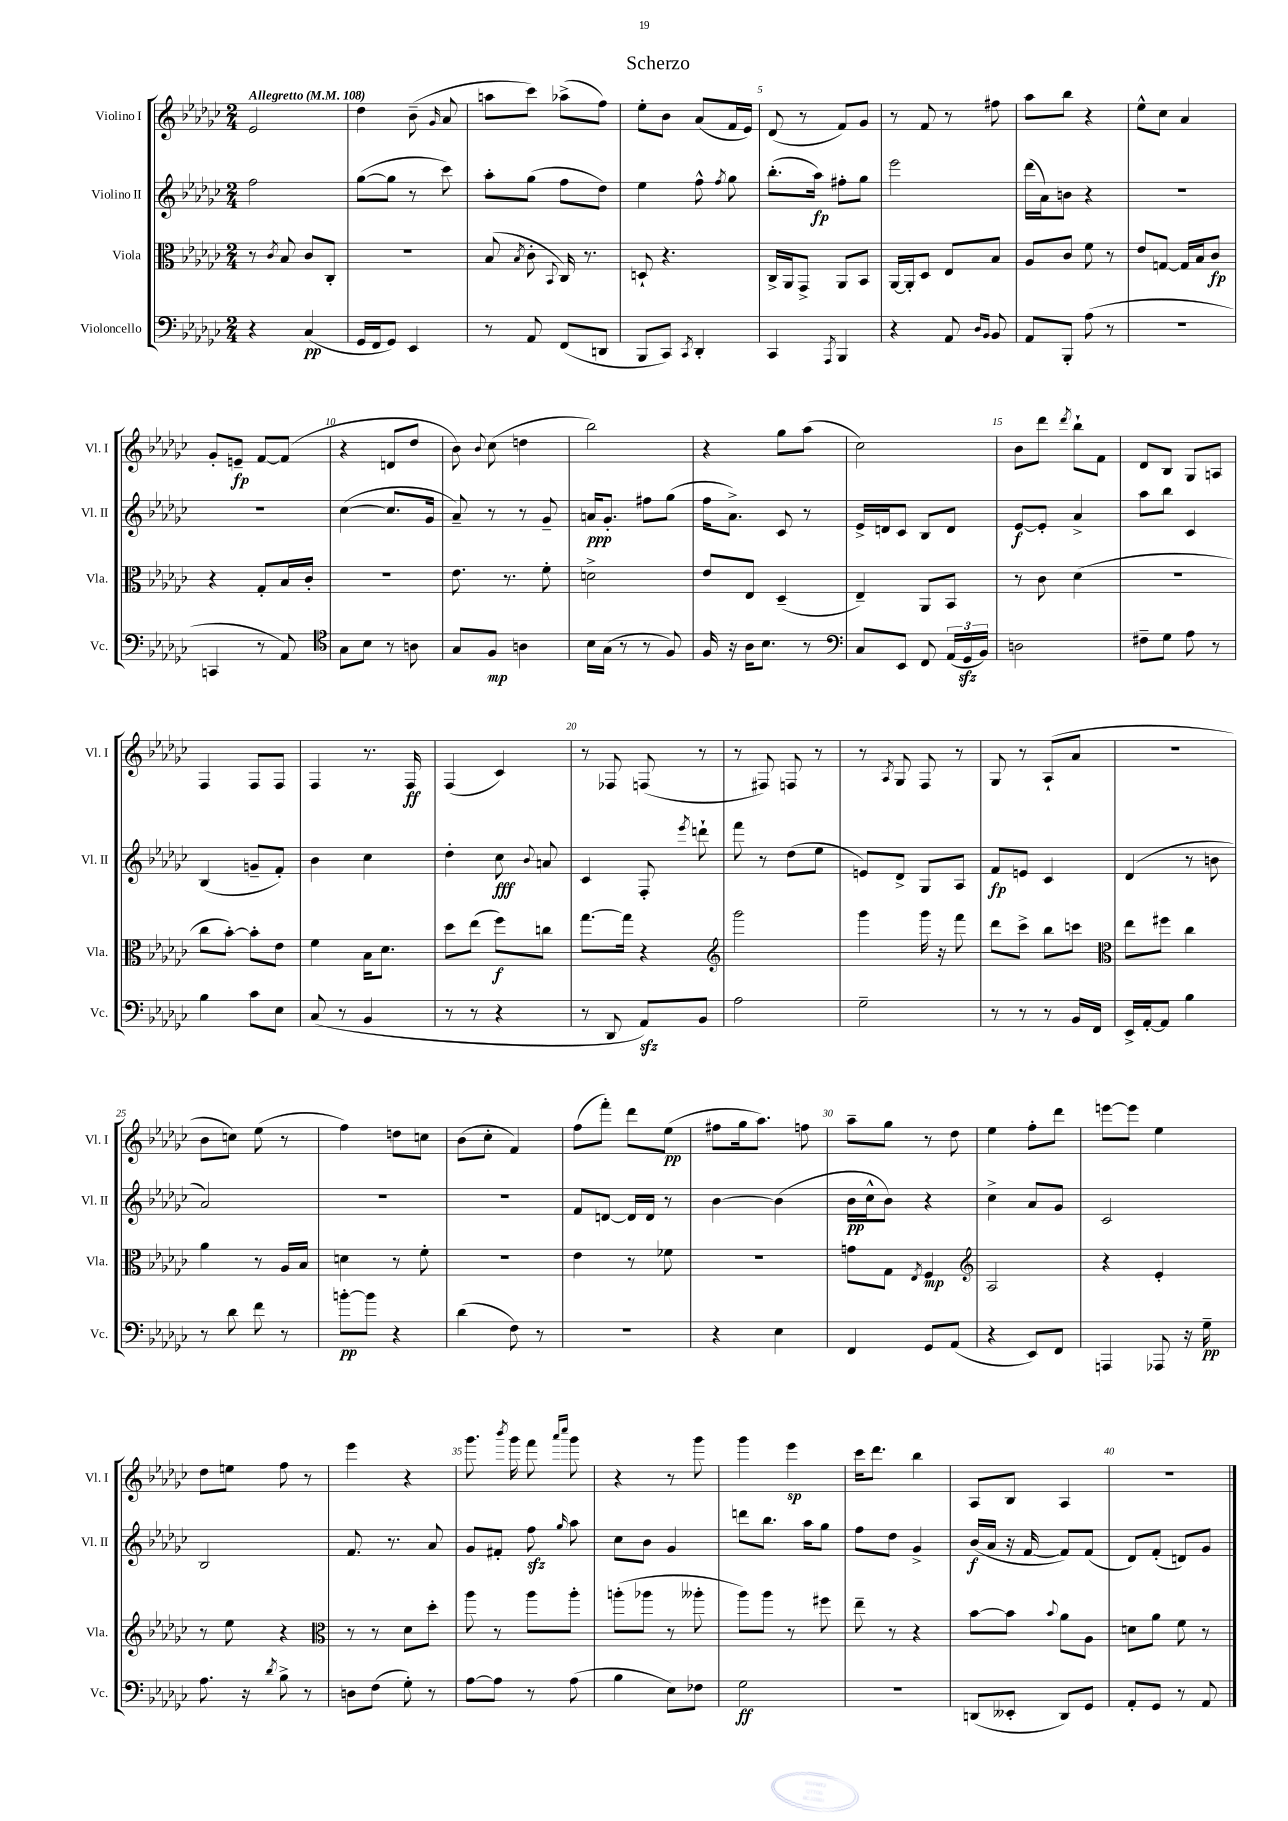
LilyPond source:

\header { title = "Scherzo" }
<<
\new StaffGroup <<
\new Staff = "s0" \with { instrumentName = "Violino I" shortInstrumentName = "Vl. I" } {
    \clef treble \key ges \major \numericTimeSignature \time 2/4 \tempo "Allegretto" 4 = 108
    \autoBeamOff ees'2 |
    des''4 bes'8--( \grace { ges'16 } aes'8 |
    a''8[ ces'''8]) aes''8[->( f''8]) |
    ees''8[-. bes'8] aes'8[( f'16 ees'16]) |
    des'8( r8 f'8[) ges'8] |
    r8 f'8 r8 fis''8 |
    aes''8[ bes''8] r4 |
    ees''8[-^ ces''8] aes'4 |
    ges'8[-. e'8]--\fp f'8[~ f'8]( |
    r4 d'8[ des''8] |
    bes'8) \appoggiatura { bes'8 } ces''8( d''4 |
    bes''2) |
    r4 ges''8[ aes''8]( |
    ces''2) |
    bes'8[ des'''8] \acciaccatura { des'''8 } bes''8[-! f'8] |
    des'8[ bes8] ges8[ a8] |
    f4 f8[ f8] |
    f4 r8. f16\ff |
    f4( ces'4) |
    r8 fes8 f8( r8 |
    r8 fis8) f8 r8 |
    r8 \acciaccatura { aes8 } ges8 f8 r8 |
    ges8 r8 aes8[-!( aes'8] |
    r2 |
    bes'8[ c''8]) ees''8( r8 |
    f''4) d''8[ c''8] |
    bes'8[( ces''8]-. f'4) |
    f''8[( f'''8]-.) des'''8[ ees''8]\pp( |
    fis''8[ ges''16 aes''8.]) f''8 |
    aes''8[-- ges''8] r8 des''8 |
    ees''4 f''8[-. des'''8] |
    e'''8[~ e'''8] ees''4 |
    des''8[ e''8] f''8 r8 |
    ees'''4 r4 |
    ges'''8. \acciaccatura { bes'''8 } ges'''16 f'''8 \grace { aes'''16[ ces''''16] } ges'''8 |
    r4 r8 ges'''8 |
    ges'''4 ees'''4\sp |
    ces'''16[ des'''8.] bes''4 |
    aes8[ bes8] aes4 |
    R2 \bar "|." |
}
\new Staff = "s1" \with { instrumentName = "Violino II" shortInstrumentName = "Vl. II" } {
    \clef treble \key ges \major \numericTimeSignature \time 2/4
    \autoBeamOff f''2 |
    ges''8[~( ges''8] r8 ces'''8) |
    aes''8[-. ges''8]( f''8[ des''8]) |
    ees''4 f''8-^ \acciaccatura { f''8 } ges''8 |
    bes''8.[-.( aes''16]\fp) fis''8[-. ges''8] |
    ees'''2 |
    des'''16[( aes'16) b'8] r4 |
    r2 |
    R2 |
    ces''4~( ces''8.[ ges'16] |
    aes'8--) r8 r8 ges'8-- |
    a'16[\ppp ges'8.]-. fis''8[ ges''8]( |
    f''16[ aes'8.]->) ces'8 r8 |
    ees'16[-> d'16 ces'8] bes8[ d'8] |
    ees'8[~\f ees'8]-. aes'4-> |
    aes''8[ bes''8] ces'4 |
    bes4( g'8[-- f'8]-.) |
    bes'4 ces''4 |
    des''4-. ces''8\fff \appoggiatura { bes'8 } a'8 |
    ces'4 f8-. \acciaccatura { ees'''8 } d'''8-! |
    f'''8 r8 des''8[( ees''8] |
    e'8[) des'8]-> ges8[ aes8] |
    f'8[\fp e'8] ces'4 |
    des'4( r8 b'8 |
    aes'2) |
    R2 |
    R2 |
    f'8[ d'8]~ d'16[ d'16] r8 |
    bes'4~ bes'4( |
    bes'16[\pp ces''16-^ bes'8]) r4 |
    ces''4-> aes'8[ ges'8] |
    ces'2 |
    bes2 |
    f'8. r8. aes'8 |
    ges'8[ fis'8]-. f''8\sfz \grace { ges''16 } aes''8 |
    ces''8[ bes'8] ges'4 |
    d'''8[ bes''8.] aes''16[ ges''8] |
    f''8[ des''8] ges'4-> |
    bes'16[\f( aes'16] r16 f'16~ f'8[) f'8]( |
    des'8[) f'8]-.( d'8[) ges'8] \bar "|." |
}
\new Staff = "s2" \with { instrumentName = "Viola" shortInstrumentName = "Vla." } {
    \clef alto \key ges \major \numericTimeSignature \time 2/4
    \autoBeamOff r8 \acciaccatura { ces'8 } bes8 ces'8[ ces8]-. |
    R2 |
    bes8( \acciaccatura { bes8 } ces'8-. \appoggiatura { bes,8 } ces16) r8. |
    d8-! r4. |
    ces16[-> aes,16 ges,8]-> aes,8[ bes,8] |
    aes,16[~ aes,16-. des8] ees8[ bes8] |
    aes8[ ces'8] f'8 r8 |
    ees'8[ g8]~ g16[ bes16 ces'8]\fp |
    r4 ges8[-. bes16 ces'16]-. |
    R2 |
    ees'8. r8. f'8-. |
    d'2-> |
    ees'8[ ees8] des4--( |
    ees4--) aes,8[ bes,8] |
    r8 ces'8 des'4( |
    r2 |
    ces''8[ bes'8]~-.) bes'8[-. ees'8] |
    f'4 bes16[ des'8.] |
    des''8[ ees''8]( f''8[\f) c''8] |
    ges''8.[~ ges''16] r4 |
    \clef treble ges'''2 |
    ges'''4 ges'''16 r16 f'''8 |
    des'''8[ ces'''8]-> bes''8[ c'''8] |
    \clef alto ees''8[ fis''8] ces''4 |
    aes'4 r8 aes16[ bes16] |
    d'4 r8 f'8-. |
    r2 |
    ees'4 r8 fes'8 |
    R2 |
    g'8[ ges8] \acciaccatura { ees8 } f4\mp |
    \clef treble aes2 |
    r4 ees'4-. |
    r8 ees''8 r4 |
    \clef alto r8 r8 des'8[ des''8]-. |
    aes''8 r8 aes''8[ aes''8]-. |
    a''8[-.( aes''8] r8 aeses''8-. |
    aes''8[) aes''8] r8 fis''8 |
    ees''8-- r8 r4 |
    bes'8[~ bes'8] \appoggiatura { bes'8 } aes'8[ aes8] |
    d'8[ aes'8] f'8 r8 \bar "|." |
}
\new Staff = "s3" \with { instrumentName = "Violoncello" shortInstrumentName = "Vc." } {
    \clef bass \key ges \major \numericTimeSignature \time 2/4
    \autoBeamOff r4 ces4\pp( |
    ges,16[ f,16 ges,8]) ees,4 |
    r8 aes,8 f,8[( d,8] |
    bes,,8[ ces,8]) \acciaccatura { ces,8 } des,4-. |
    ces,4 \acciaccatura { aes,,8 } bes,,4 |
    r4 aes,8 \grace { des16[ bes,16] } bes,8 |
    aes,8[ bes,,8]-. aes8( r8 |
    R2 |
    c,4 r8 aes,8) |
    \clef tenor ges8[ bes8] r8 a8 |
    ges8[ f8]\mp a4 |
    bes16[ ges16]( r8 r8 f8) |
    f16 r16 aes16[ bes8.] r8 |
    \clef bass ces8[ ees,8] f,8 \tuplet 3/2 { aes,16[( ges,16\sfz bes,16]) } |
    d2 |
    fis8[-- ges8] aes8 r8 |
    bes4 ces'8[ ees8] |
    ces8( r8 bes,4 |
    r8 r8 r4 |
    r8 des,8 aes,8[\sfz) bes,8] |
    aes2 |
    ges2-- |
    r8 r8 r8 bes,16[ f,16] |
    ees,16[-> aes,16~-. aes,8] bes4 |
    r8 des'8 f'8 r8 |
    b'8[~-.\pp b'8] r4 |
    des'4( f8) r8 |
    R2 |
    r4 ees4 |
    f,4 ges,8[ aes,8]( |
    r4 ees,8[) f,8] |
    a,,4 aes,,8 r16 ges16--\pp |
    aes8. r16 \acciaccatura { des'8 } bes8-> r8 |
    d8[ f8]( ges8-.) r8 |
    aes8[~ aes8] r8 aes8( |
    bes4 ees8[) fes8] |
    ges2\ff |
    r2 |
    d,8[( eeses,8]-. d,8[) ges,8] |
    aes,8[-. ges,8] r8 aes,8 \bar "|." |
}
>>
>>
\layout { \context { \Score \override BarNumber.break-visibility = ##(#f #t #t) barNumberVisibility = #(every-nth-bar-number-visible 5) } }
